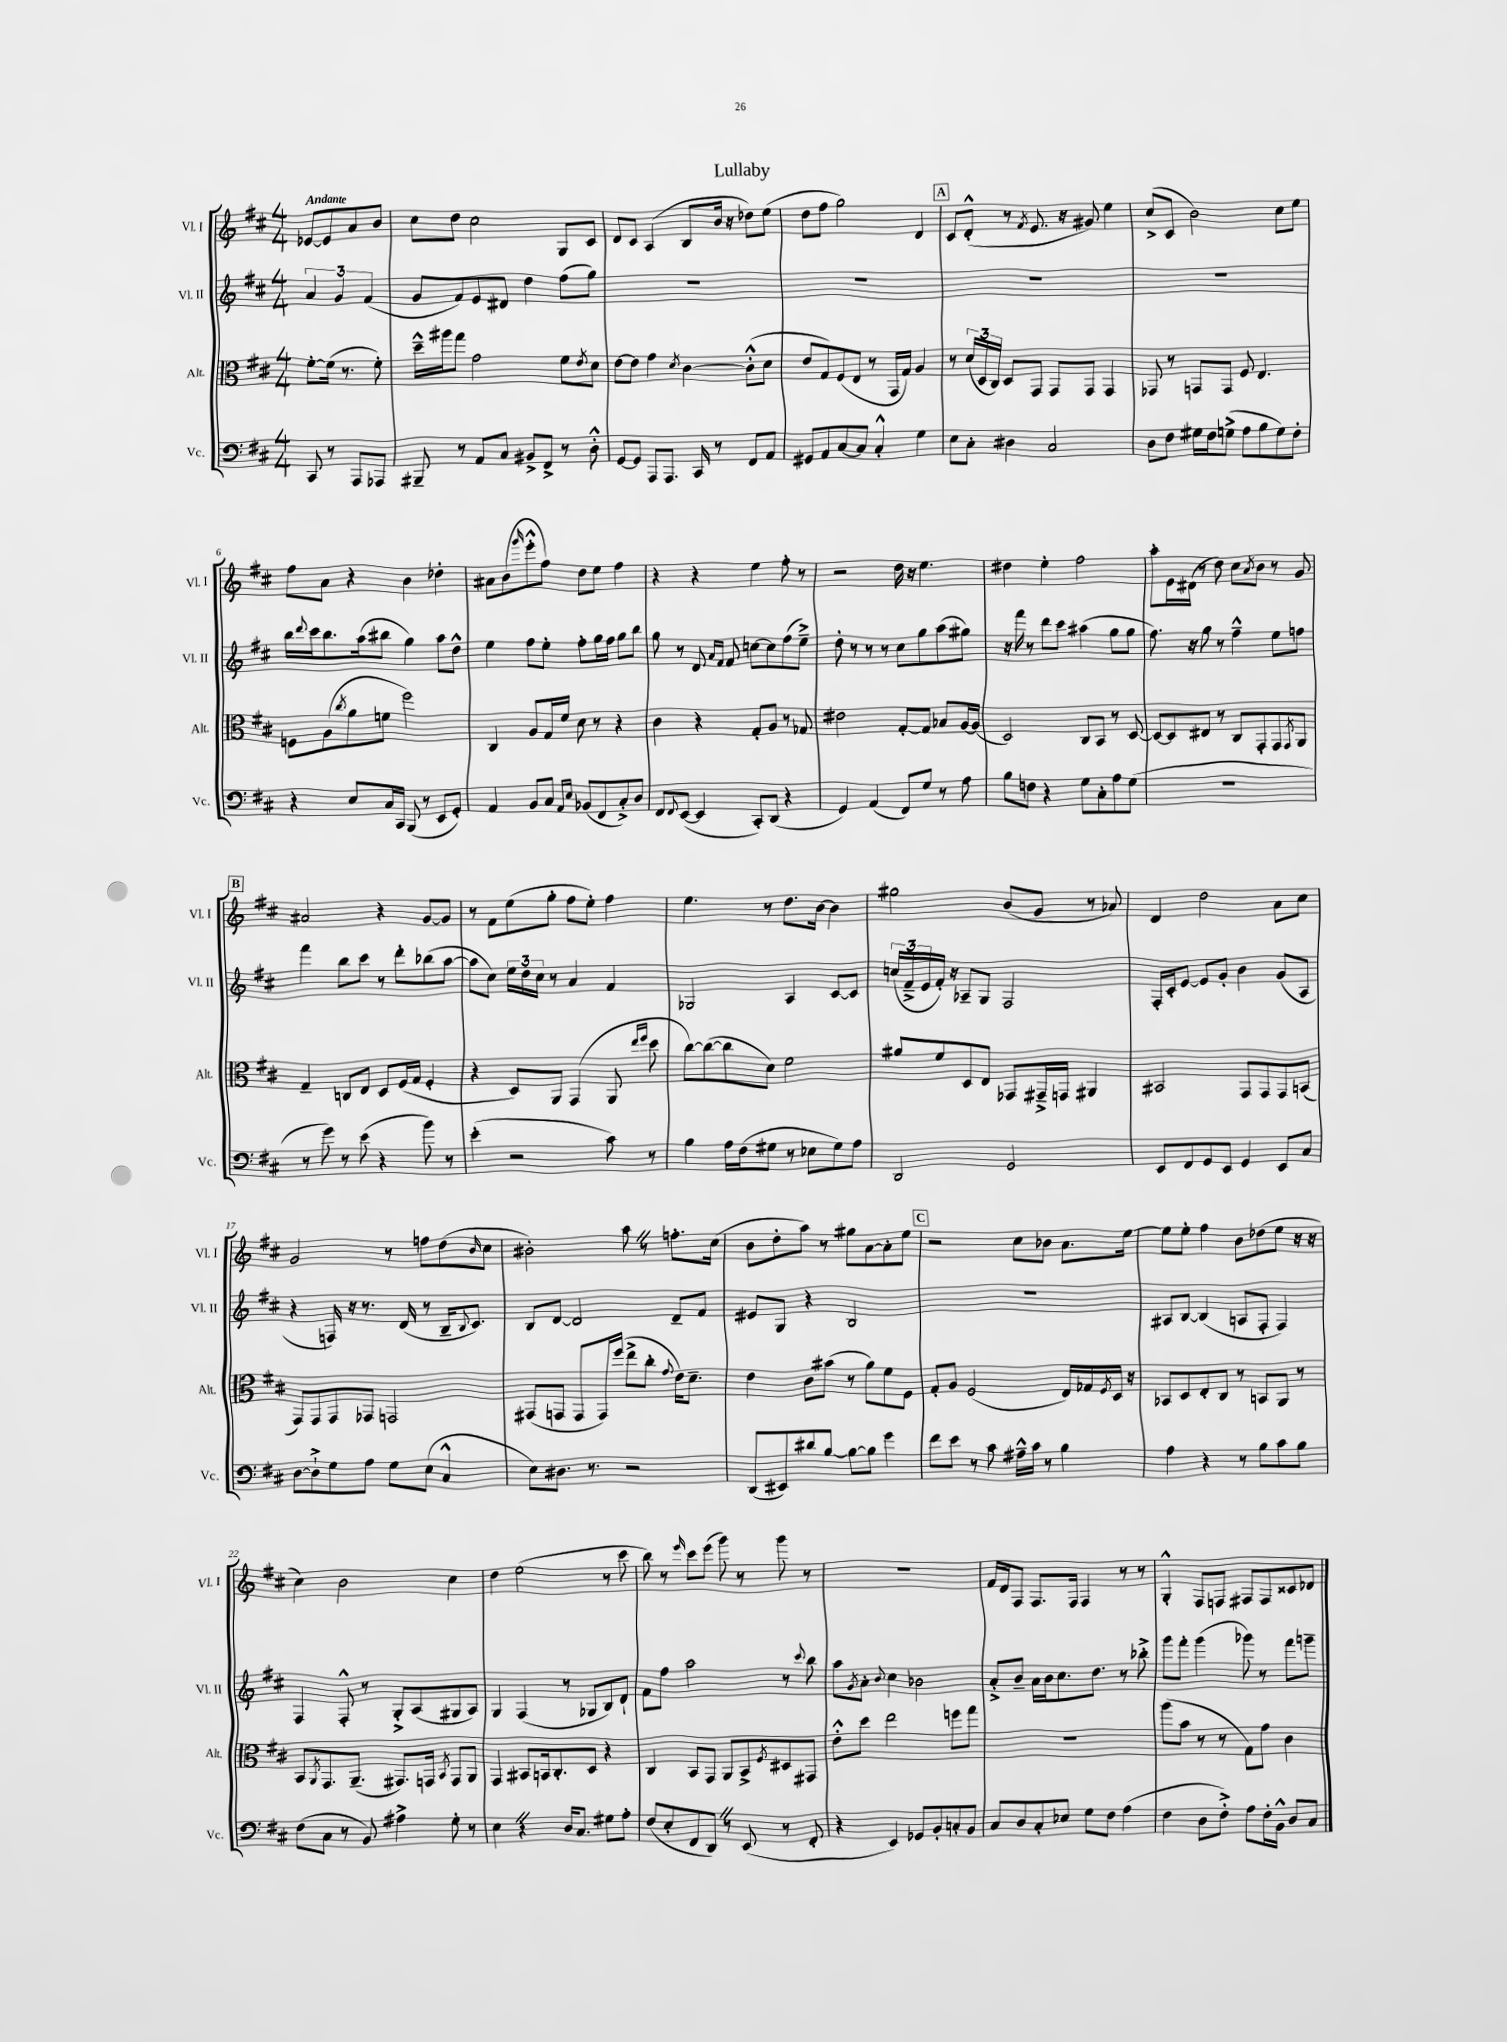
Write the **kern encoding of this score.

**kern	**kern	**kern	**kern
*staff4	*staff3	*staff2	*staff1
*clefF4	*clefC3	*clefG2	*clefG2
*k[f#c#]	*k[f#c#]	*k[f#c#]	*k[f#c#]
*M4/4	*M4/4	*M4/4	*M4/4
8CC#	[8f#'	6a	[8e-
8r	(16f#]	.	8e-]
.	.	6g	.
.	8.r	.	.
8AAA	.	.	8a
.	.	(6f#	.
8AAA-	8f#')	.	8b
=	=	=	=
8BBB#~	16dd~^^	8g	8cc#
.	16aa#	.	.
8r	8gg	8f#)	8dd
8AA	2g	8e	2cc#
8C#	.	8d#	.
8BB#^	.	4dd	.
8FF#^	.	.	.
8r	8f#	(8ff#	8G
.	8qe	.	.
8D'^^	8d	8gg)	8c#
=	=	=	=
[8GG	[8e	1r	8d
8GG]	8e]	.	8c#
8AAA	4g	.	(4A
8.AAA	.	.	.
.	8qd	.	.
.	[4c#	.	8B
16CC#	.	.	.
8r	.	.	16b
.	.	.	16r
8FF#	(8c#'^^]	.	8dd-)
8AA	8d	.	(8ee
=	=	=	=
8GG#	8e	1r	8dd
8AA	8G)	.	8ff#
[8C#	(8F#	.	2gg)
8C#]	8E	.	.
4C#'^^	8r	.	.
.	16GG	.	.
.	16G)	.	.
4G	4A	.	4d
=	=	=	=
8E	8r	1r	8c#
8C#'	(24d	.	(8d'^^
.	24D	.	.
.	24C#)	.	.
4D#	8D	.	8r
.	.	.	8qf#
.	8GG	.	8.e
2C#	8GG	.	.
.	.	.	16r
.	8GG	.	8g#)
.	4GG	.	4ee
=	=	=	=
8D	8GG-	1r	(8cc#^
8F#	8r	.	8c#
16G#	8GG	.	2b)
16F#	.	.	.
(8G^	8GG	.	.
8A	8F#	.	.
8B	4.E	.	.
8G)	.	.	8cc#
8F#'	.	.	8ee
=	=	=	=
4r	8F	16bb	8ff#
.	.	8qqddd	.
.	.	16ccc#	.
.	(8A	8.bb	8a
.	8qcc#	.	.
8E	8a	.	4r
.	.	(16aa	.
16C#	8f	8bb#	.
16CC#	.	.	.
(8BBB	2ff#)	4gg)	4b
8r	.	.	.
8EE	.	8aa	4dd-'
8GG')	.	8dd^^	.
=	=	=	=
4AA	4C#	4ee	8a#
.	.	.	(8b
.	.	.	16qqggg
8BB	8A	8ff#	8eee'^^
8C#	16G	8ee'	8ff#)
.	16f#	.	.
16qqAA	.	.	.
16qqE	.	.	.
(8BB-	8d	8ff#'	8dd
8FF#	8r	16gg	8ee
.	.	16ff#	.
8C#'^)	4r	8gg	4ff#
8D	.	8bb	.
=	=	=	=
8FF#	4c#	8gg	4r
8qqFF#	.	.	.
([8EE	.	8r	.
4EE]	4r	8d	4r
.	.	16qqa	.
.	.	16qqf#	.
.	.	8f#	.
8CC#')	8G'	[8cc	4ee
(8DD	8A	8cc]	.
4r	8r	(8ff#	8ff#'
.	8G-	8ee~^)	8r
=	=	=	=
4GG)	2e#	8dd'	2r
.	.	8r	.
(4AA	.	8r	.
.	.	8r	.
8FF#)	[8G'	8cc#	16dd
.	.	.	16r
8G	8G]	8gg	4.ee
8r	8B-	(8aa	.
8A	[16A	8gg#)	.
.	(16A]	.	.
=	=	=	=
8B	2D)	16r	4dd#
.	.	16fff#	.
8F	.	8r	.
4r	.	8ddd	4ee'
.	.	8ccc#	.
8G	8C#	(4aa#	2ff#
8C#'	8BB	.	.
8A	8r	8gg	.
(8G	[8D	8gg	.
=	=	=	=
1r	8D_	8.ff#)	8aa'
.	8D]	.	16e
.	.	16r	(16d#
.	8E#	8gg	8r
.	8r	8r	8dd)
.	8C#	4ff#~^^	8cc#
.	.	.	8qa
.	8GG'	.	8b
.	8GG	8ee	8r
.	8qGG	.	.
.	8AA	8ff	8g
=	=	=	=
8r	4G~	4fff#	2a#
8g)	.	.	.
8r	8C	8bb	.
(8e	8E	8ccc#	.
4r	8D	8r	4r
.	(16F#	8ddd'	.
.	16G	.	.
8b)	4F#'	(8bb-	[8g
8r	.	[8aa	8g]
=	=	=	=
(4e'	4r	8aa]	8r
.	.	8cc#)	8f#
2r	8D)	24ee	(8ee
.	.	24dd	.
.	.	24cc#	.
.	8AA	8r	8gg'
.	(4GG	4a	8ff#
.	.	.	8ee')
8c#)	8AA	4f#	4ff#
.	16qqee	.	.
.	16qqff#	.	.
8r	8dd	.	.
=	=	=	=
4B	[8cc#)	2G-	4.ee
.	(8cc#_	.	.
16A	8cc#]	.	.
(16F#	.	.	.
8G#	8d)	.	8r
8r	2f#	4A	8.dd
8E-	.	.	.
.	.	.	[16b
8G#)	.	[8c#	4b]
8A	.	8c#]	.
=	=	=	=
2DD	8a#	(24cc	2gg#
.	.	24f#~^	.
.	.	24e	.
.	8f#	16f#')	.
.	.	16r	.
.	8D	8A-~	.
.	8E	8G	.
2GG	8GG-	2F#	(8b
.	16GG#~^	.	8g
.	16GG	.	.
.	4AA#	.	8r
.	.	.	8a-)
=	=	=	=
8EE	2BB#	16F#'	4d
.	.	16c#'	.
8FF#	.	[8e	.
8GG	.	8e]	2dd
8EE	.	8g'	.
4GG	8GG	4b	.
.	8GG	.	.
8EE	8GG	(8g	8a
8C#	(8BB	8A	8cc#
=	=	=	=
[8D	8GG)	4r	2g
8D`^]	8GG	.	.
8G	8GG	16F)	.
.	.	16r	.
8A	8GG-	8.r	.
8G	2GG	.	8r
.	.	(16d	.
(8E	.	8r	8ff
4C#^^	.	16B~	(8dd
.	.	8qqB	.
.	.	8.c#)	.
.	.	.	16qqb
.	.	.	8cc#
=	=	=	=
8E)	(8GG#	8B	2b#')
8.D#	8GG	[8d	.
.	8GG	2d]	.
8.r	.	.	.
.	16GG)	.	.
.	(16ff#	.	.
2r	8ee^	.	8aa
.	8cc#'	.	8r
.	8qqg	.	.
.	16e)	8d~	8.ff'
.	8.d~	.	.
.	.	8f#	.
.	.	.	(16cc#
=	=	=	=
(8DD	4e	8e#	8b
8EE#)	.	8G	8dd'
8d#	8c#	4r	8aa)
[8B	(8b#	.	8r
8B_	8r	2B	8gg#
8B]	8a)	.	[8a
4g	8f#	.	8a']
.	8F#	.	8ee
=	=	=	=
8f#	8G'	1r	2r
8e	8A	.	.
8r	(2F#	.	.
8c#	.	.	.
16A#~^^	.	.	8cc#
16c#	.	.	.
8r	.	.	8b-
4B	16E)	.	8.a
.	16G-	.	.
.	8qF#	.	.
.	16D	.	.
.	16r	.	[16ee
=	=	=	=
4A	8BB-	8A#	8ee]
.	8D	[8B	8ee'
4r	8E'	(4B]	4ff#
.	8C#	.	.
8r	8r	8A	8b
8B	8BB	8F#'	(8dd-
8c#	8AA	4F#)	8ee
8B	8r	.	16r
.	.	.	16r
=	=	=	=
(8F#	8BB	4F#	4cc#)
.	8qAA	.	.
8C#	8.GG	.	.
8r	.	8F#'^^	2b
.	(8.AA~	.	.
8BB)	.	8r	.
4A#^	8.GG#)	8G'^	.
.	.	(8A	.
.	16GG	.	.
.	8qBB	.	.
8G'	8GG	8G#	4cc#
8r	8AA	8A)	.
=	=	=	=
4E	4GG	4G	4dd
4r	8BB#	(4F#	(2ee
.	16BB	.	.
.	8.C#'	.	.
16D	.	8r	.
8.C#	.	.	.
.	8D	8G-	.
8G#	4r	8B)	8r
8A'	.	8d`	8ccc#
=	=	=	=
(8F#	4C#	8f#	8bb)
8E'	.	8ff#	8r
.	.	.	16qqeee
8FF#	8BB	2aa	8ccc#
8DD)	8GG	.	(8eee
8r	8AA	.	8ggg)
(8EE	8BB^	.	8r
.	8qF#	.	.
8r	8D#	8r	8ggg
.	.	8qqccc#	.
8FF#'	8GG#	8bb	8r
=	=	=	=
4r	8e'^^	8aa	1r
.	.	8qg	.
.	8dd	8a'	.
.	.	8qqb	.
4EE)	2ee	4cc#	.
8GG-	.	2b-	.
8BB'	.	.	.
8C'	8ff	.	.
8BB	8gg	.	.
=	=	=	=
8C#	1r	8a'^	16f#
.	.	.	16d
8D	.	8b~	8F#
8C#'	.	16a	8.F#
.	.	16b	.
8E-	.	8.cc#	.
.	.	.	16F#
8G	.	.	4F#
.	.	8.dd	.
8F#	.	.	.
(4A	.	8r	8r
.	.	8bb-'^	8r
=	=	=	=
4F#	(8aa	8ggg	4G'^^
.	8b	8fff#'	.
8D	8r	(4ggg	8F#
8F#'^)	8r	.	8F
8A	8G)	8ggg-)	8F#
16F#'	8g	8r	8F#
16BB^^	.	.	.
8D	4c#	8fff#	8c##
8C#	.	8ggg~	8d-
==	==	==	==
*-	*-	*-	*-
